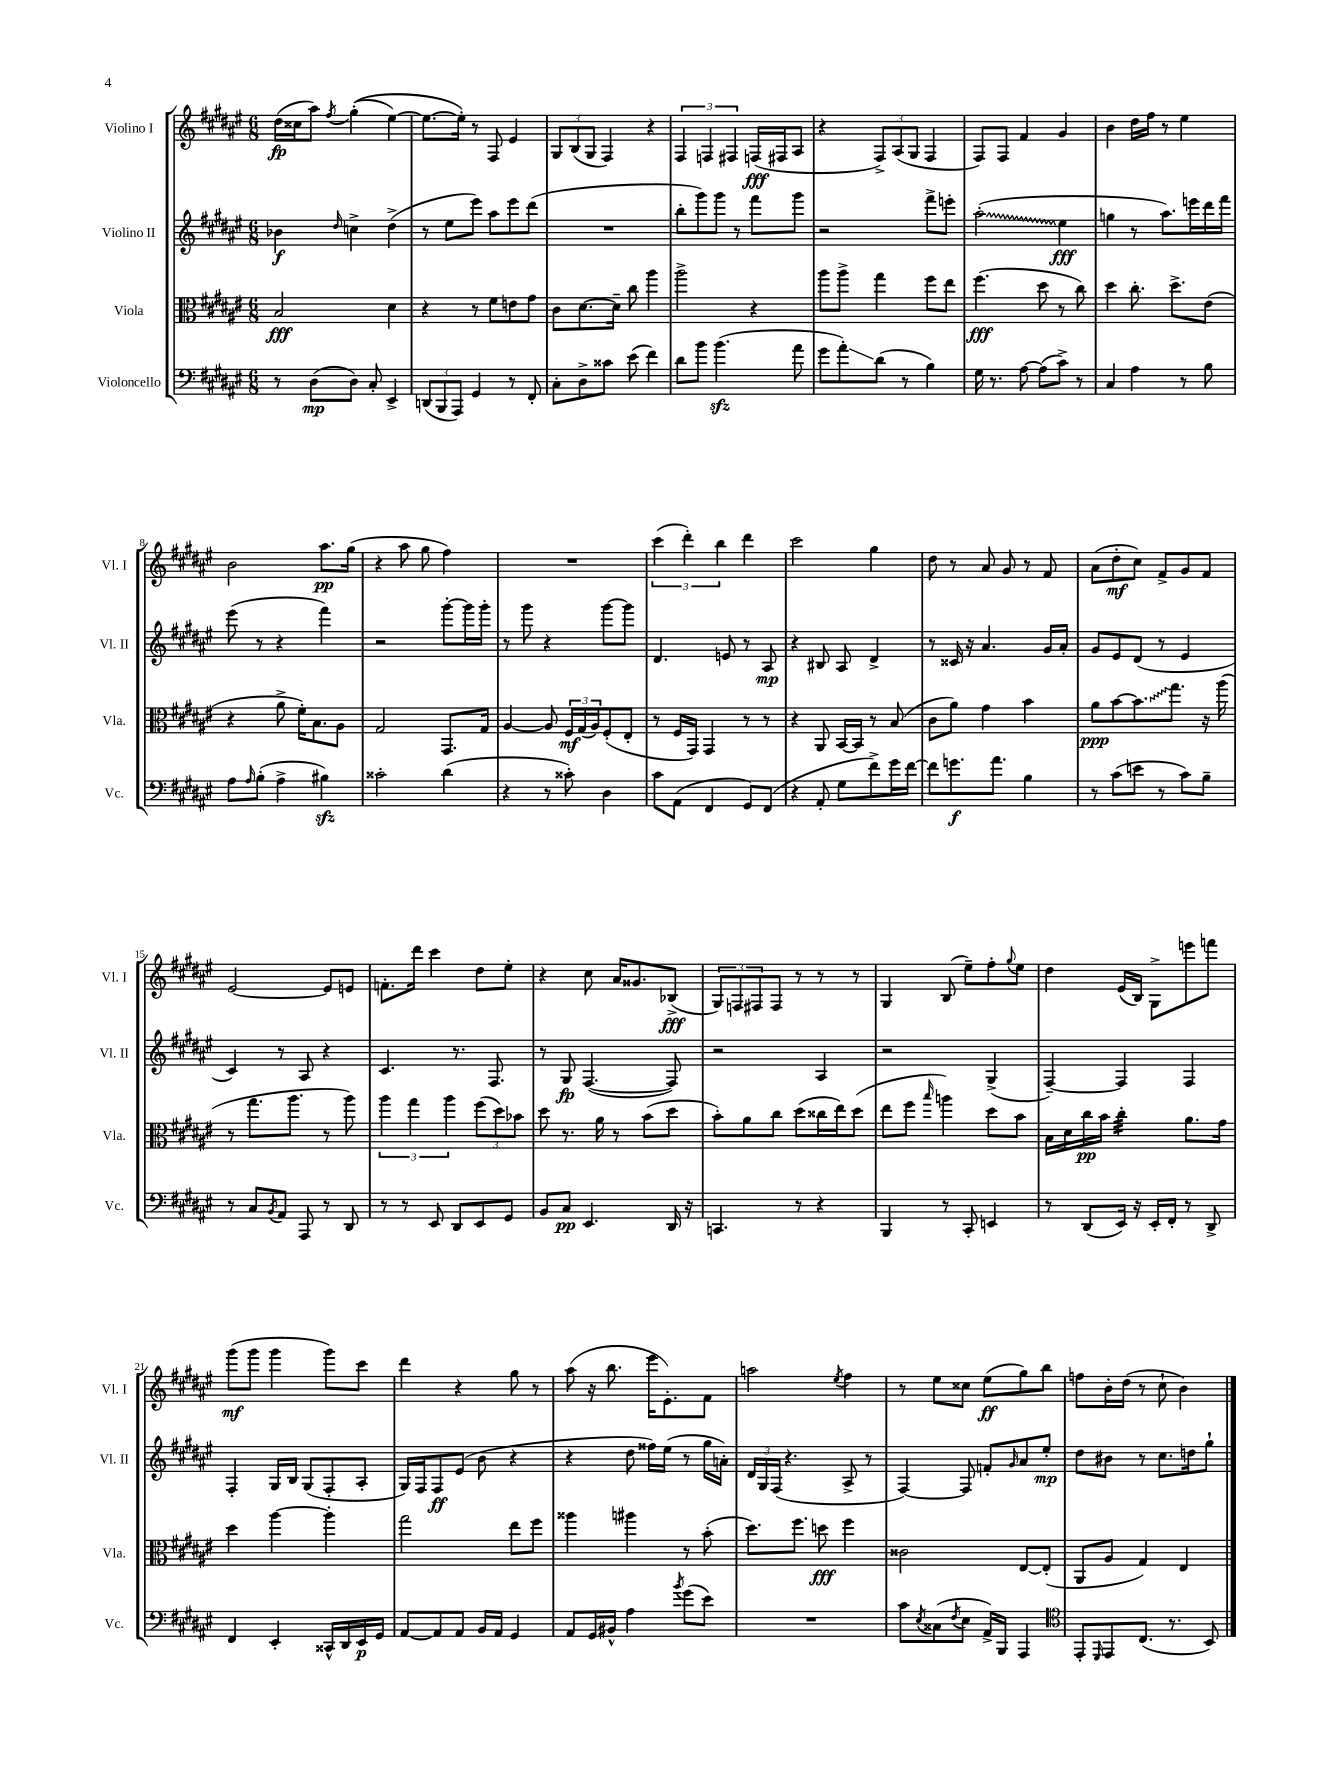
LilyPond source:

<<
\new StaffGroup <<
\new Staff = "s0" \with { instrumentName = "Violino I" shortInstrumentName = "Vl. I" } {
    \clef treble \key fis \major \numericTimeSignature \time 6/8
    dis''16\fp( cisis''16 ais''8) \acciaccatura { fis''8 } gis''4-.(\( eis''4~) |
    eis''8.~ eis''16-.\) r8 fis8 eis'4 |
    \tuplet 3/2 { gis8 b8( gis8 } fis4) r4 |
    \tuplet 3/2 { fis4 f4 fis4 } f16\fff( fis16 ais8 |
    r4 \tuplet 3/2 { fis8->) ais8( gis8 } fis4 |
    fis8) fis8 fis'4 gis'4 |
    b'4 dis''16 fis''16 r8 eis''4 |
    b'2 ais''8.\pp gis''16( |
    r4 ais''8 gis''8 fis''4) |
    R2. |
    \tuplet 3/2 { cis'''4( dis'''4-.) b''4 } dis'''4 |
    cis'''2 gis''4 |
    dis''8 r8 ais'8 gis'8 r8 fis'8 |
    ais'8( dis''8-.\mf cis''8) fis'8-> gis'8 fis'8 |
    eis'2~ eis'8 e'8 |
    f'8.-. dis'''16 cis'''4 dis''8 eis''8-. |
    r4 cis''8 ais'16 gisis'8. bes8->\fff( |
    \tuplet 3/2 { gis8) f8 fis8 } fis8 r8 r8 r8 |
    gis4 b8( eis''8--) fis''8-. \appoggiatura { gis''8 } eis''8 |
    dis''4 eis'16( b16) gis8-> e'''8 f'''8 |
    gis'''8\mf( gis'''8 gis'''4 gis'''8) cis'''8 |
    dis'''4 r4 gis''8 r8 |
    ais''8( r16 b''8. eis'''16 eis'8.-.) fis'8 |
    a''2 \acciaccatura { eis''8 } fis''4 |
    r8 eis''8 cisis''8 eis''8\ff( gis''8) b''8 |
    f''8 b'16-. dis''16( r8 cis''8-! b'4) \bar "|." |
}
\new Staff = "s1" \with { instrumentName = "Violino II" shortInstrumentName = "Vl. II" } {
    \clef treble \key fis \major \numericTimeSignature \time 6/8
    bes'4\f \grace { dis''16 } c''4-> dis''4->( |
    r8 eis''8 eis'''8) ais''8 eis'''8 dis'''8( |
    R2. |
    b''8-. gis'''8) gis'''8 r8 fis'''8 gis'''8 |
    r2 fis'''8-> e'''8-. |
    \once \override Glissando.style = #'zigzag ais''2-.\glissando( eis''4\fff |
    g''4 r8 ais''8.) e'''16 dis'''16 fis'''16 |
    eis'''8( r8 r4 fis'''4) |
    r2 gis'''8~-. gis'''16 gis'''16-. |
    r8 gis'''8 r4 gis'''8~ gis'''8 |
    dis'4. e'8 r8 ais8\mp |
    r4 bis8 ais8 dis'4-> |
    r8 cisis'16 r16 ais'4. gis'16 ais'16-. |
    gis'8 eis'8 dis'8( r8 eis'4 |
    cis'4) r8 ais8 r4 |
    cis'4. r8. fis8. |
    r8 gis8\fp fis4.~( fis8) |
    r2 ais4 |
    r2 gis4->( |
    fis4~--) fis4 fis4 |
    fis4-. gis16 b16 gis8( fis8-. ais8-. |
    gis16) fis16 fis8\ff eis'8( b'8 r4 |
    r4 dis''8 fisis''16) eis''16( r8 gis''16 a'16-.) |
    \tuplet 3/2 { dis'16 gis16 fis16( } r4. ais8-> r8 |
    fis4~) fis8 f'8-. \grace { gis'16 } ais'8 eis''8-.\mp |
    dis''8 bis'8 r8 cis''8. d''16 gis''8-! \bar "|." |
}
\new Staff = "s2" \with { instrumentName = "Viola" shortInstrumentName = "Vla." } {
    \clef alto \key fis \major \numericTimeSignature \time 6/8
    b2\fff dis'4 |
    r4 r8 fis'8 e'8 gis'8 |
    cis'8 dis'8.~ dis'16-- cis''8 ais''4 |
    ais''2-> r4 |
    ais''8 ais''8-> gis''4 fis''8 eis''8 |
    fis''4.\fff( dis''8 r8 cis''8) |
    dis''4 cis''8.-. dis''8.-> eis'8( |
    r4 ais'8-> fis'16-.) b8. ais8 |
    gis2 gis,8. gis16 |
    ais4~ ais8 \tuplet 3/2 { fis16\mf gis16( ais16) } fis8-.( eis8-. |
    r8 fis16 gis,16) gis,4 r8 r8 |
    r4 ais,8 b,16~ b,16 r8 b8( |
    cis'8 ais'8) gis'4 b'4 |
    ais'8\ppp b'8~ \once \override Glissando.style = #'zigzag b'8.\glissando gis''8. r16 ais''16( |
    r8 gis''8. ais''8. r8 ais''8) |
    \tuplet 3/2 { ais''4 gis''4 ais''4 } \tuplet 3/2 { fis''8( dis''8) bes'8 } |
    dis''8 r8. ais'16 r8 b'8( dis''8 |
    b'8-.) ais'8 cis''8 dis''8( cisis''16 eis''16) dis''8( |
    eis''8 fis''8 \grace { b''16 } a''4) dis''8 b'8 |
    b16 dis'16 cis''16\pp b'16 cis''4:32-. ais'8. gis'16 |
    dis''4 ais''4~ ais''4-. |
    gis''2 eis''8 fis''8 |
    aisis''4 ais''4 r8 b'8-.( |
    dis''8.) fis''8. d''8\fff fis''4 |
    cisis'2 eis8~ eis8-.( |
    ais,8 ais8 gis4) eis4 \bar "|." |
}
\new Staff = "s3" \with { instrumentName = "Violoncello" shortInstrumentName = "Vc." } {
    \clef bass \key fis \major \numericTimeSignature \time 6/8
    r8 dis8\mp( dis8) cis8-. eis,4-> |
    \tuplet 3/2 { d,8( b,,8 ais,,8) } gis,4 r8 fis,8-. |
    cis8-. dis8-> cisis'8 eis'8( fis'4) |
    dis'8 b'8 b'4.\sfz( ais'8 |
    gis'8 ais'8-.\glissando) dis'8( r8 b4) |
    gis16 r8. ais8~ ais8( cis'8->) r8 |
    cis4 ais4 r8 b8 |
    ais8 \grace { ais16 } b8-.( ais4-> bis4\sfz) |
    cisis'2-. dis'4( |
    r4 r8 cisis'8-.) dis4 |
    cis'8 ais,8( fis,4 gis,8) fis,8( |
    r4 ais,8-. gis8 fis'8->) gis'16 fis'16~ |
    fis'8 g'8.\f ais'8. b4 |
    r8 cis'8( e'8 r8 cis'8) b8-- |
    r8 cis8 \acciaccatura { b,8 } ais,8 ais,,8 r8 dis,8 |
    r8 r8 eis,8 dis,8 eis,8 gis,8 |
    b,8 cis8\pp eis,4. dis,16 r16 |
    c,4. r8 r4 |
    b,,4 r8 cis,8-. e,4 |
    r8 dis,8( eis,16) r16 eis,16-. fis,16-. r8 dis,8-> |
    fis,4 eis,4-. cisis,16-^ dis,16 eis,16\p gis,16 |
    ais,8~ ais,8 ais,8 b,16 ais,16 gis,4 |
    ais,8 gis,16 bis,16-^ ais4 \acciaccatura { b'8 } gis'8( eis'8) |
    R2. |
    cis'8 \acciaccatura { eis8 } cisis8( \acciaccatura { fis8 } eis8 ais,16->) b,,16 ais,,4 |
    \clef tenor eis,8-. \grace { dis,16 } eis,8 cis8.( r8. b,8) \bar "|." |
}
>>
>>
